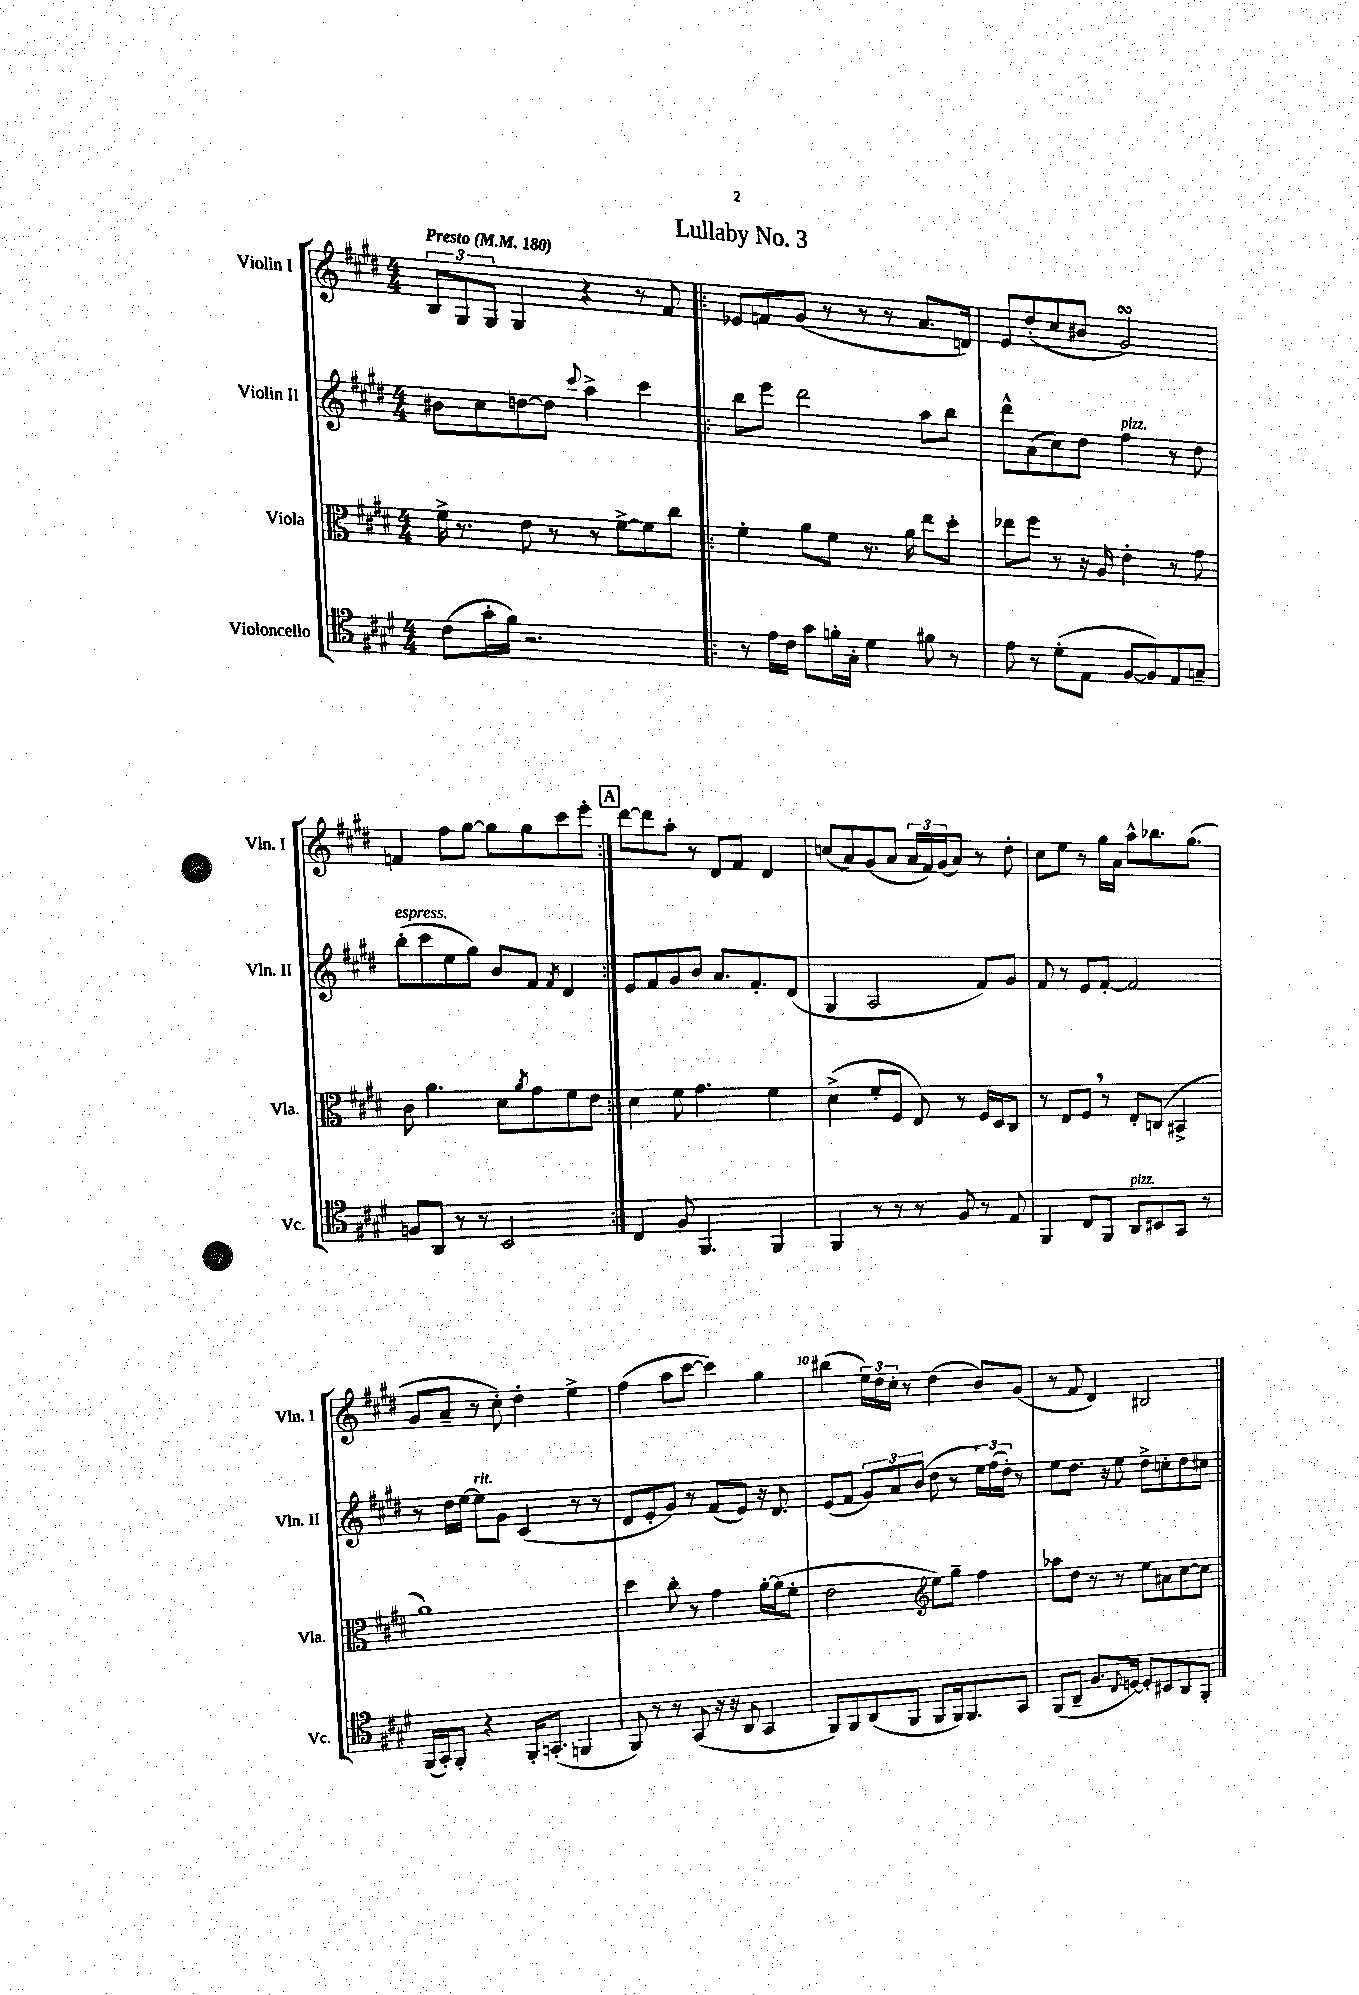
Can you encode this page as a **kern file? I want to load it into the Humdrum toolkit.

**kern	**kern	**kern	**kern
*staff4	*staff3	*staff2	*staff1
*clefC4	*clefC3	*clefG2	*clefG2
*k[f#c#g#d#]	*k[f#c#g#d#]	*k[f#c#g#d#]	*k[f#c#g#d#]
*M4/4	*M4/4	*M4/4	*M4/4
*MM180	*MM180	*MM180	*MM180
(8c#	16f#^	8b#	12B
.	8.r	.	.
.	.	.	12G#
16g#'	.	8cc#	.
.	.	.	12G#
16f#)	.	.	.
2.r	8e	[8dd	4G#
.	8r	8dd]	.
.	.	8qqccc#	.
.	8r	4aa^	4r
.	[8f#^	.	.
.	8f#]	4ccc#	8r
.	8cc#	.	8f#
=!|:	=!|:	=!|:	=!|:
8r	4f#'	8bb	8e-
16e	.	8eee	8f
16c#	.	.	.
8g#	8a	2ddd#	(8g#
16f'	8f#	.	8r
16G#'	.	.	.
4d#	8.r	.	8r
.	.	.	8r
.	16a	.	.
8f#	8ee	8aa	8.a
8r	8dd#'	8bb	.
.	.	.	16d)
=	=	=	=
8e	8ee-	8ddd#^^	8e
8r	8ff#	(8a	(8dd#'
(8d#'	8r	8cc#)	8cc#
8E	16r	8dd#	8b#
.	16A	.	.
[8F#	4e'	4ff#	2g#)
8F#])	.	.	.
8E	8r	8r	.
8G~	8g#	8dd#	.
=	=	=	=
8F	8c#	(8bb'	4f
8AA	4.a	8ccc#	.
8r	.	8ee	8ff#
8r	.	8gg#)	[8gg#
2BB	8d#	8b	8gg#]
.	8qa	.	.
.	8g#	8f#	8gg#
.	.	8qf#	.
.	8f#	4d#	8ccc#
.	8e	.	8eee'
=:|!	=:|!	=:|!	=:|!
4C#	4d#	8e	[8ddd#
.	.	8f#	8ddd#]
8F#	8f#	8g#	8aa'
4.FF#	4.g#	8b	8r
.	.	8.a	8d#
.	.	.	8f#
.	.	8.f#'	.
4FF#	4f#	.	4d#
.	.	(8d#	.
=	=	=	=
4FF#	(4d#^	4G#	(8cc
.	.	.	8a)
8r	8f#'	2A	(8g#
8r	8F#	.	8a
8r	8E)	.	24a
.	.	.	24f#)
.	.	.	(24g#
8F#	8r	.	8a)
8r	16F#	8f#)	8r
.	16D#	.	.
8E	8C#	8g#	8dd#'
=	=	=	=
4FF#	8r	8f#	8cc#
.	8E	8r	8ee
8C#	8F#	8e	8r
8FF#	8r	[8f#'	16gg#
.	.	.	16a
8AA	8E'	2f#]	8aa^^
8BB#	(8C	.	8.bb-
8GG#	4BB#^	.	.
.	.	.	(8.gg#
8r	.	.	.
=	=	=	=
(16FF#	1a)	8r	8g#
16GG#')	.	.	.
8FF#'	.	16dd#	8a~
.	.	[16ee	.
4r	.	8ee]	8r
.	.	8g#	8cc#')
16FF#'	.	(4c#	4dd#'
(8.GG'	.	.	.
4FF	.	8r	4ee^
.	.	8r	.
=	=	=	=
8FF#)	4dd#	8d#	(4ff#
8r	.	8e'	.
8r	8cc#'	8g#)	8aa
(8GG#	8r	8r	[8ccc#
16r	4g#	(8f#	4ccc#])
16r	.	.	.
8AA	.	8e)	.
4GG#	[16a'	16r	4gg#
.	(16a]	8.d#	.
.	8f#'	.	.
=	=	=	=
8FF#)	2e	(8e	(4bb#
8FF#	.	8f#	.
(8AA	.	12g#)	24ee)
.	.	.	24dd#
.	.	12a	24cc#'
8FF#	.	.	8r
.	.	(12b	.
*	*clefG2	*	*
8FF#	8ee)	8dd#	(4dd#
16FF#)	8gg#~	8r	.
8.FF#	.	.	.
.	4ff#	24ee)	8b)
.	.	(24ff#	.
.	.	24dd#')	.
8GG#	.	8r	(8g#
=	=	=	=
(8FF#	8aa-	8ee	8r
8AA~	8dd#	8.dd#	8f#
8.F#	8r	.	4d#)
.	.	16r	.
.	8r	8ee	.
8qqC#	.	.	.
[16D)	.	.	.
8D']	8ee	8dd#^	2B#
8BB#	8a#	8cc'	.
8AA	[8cc#	8dd#	.
8FF#'	8cc#]	8cc#	.
==	==	==	==
*-	*-	*-	*-
